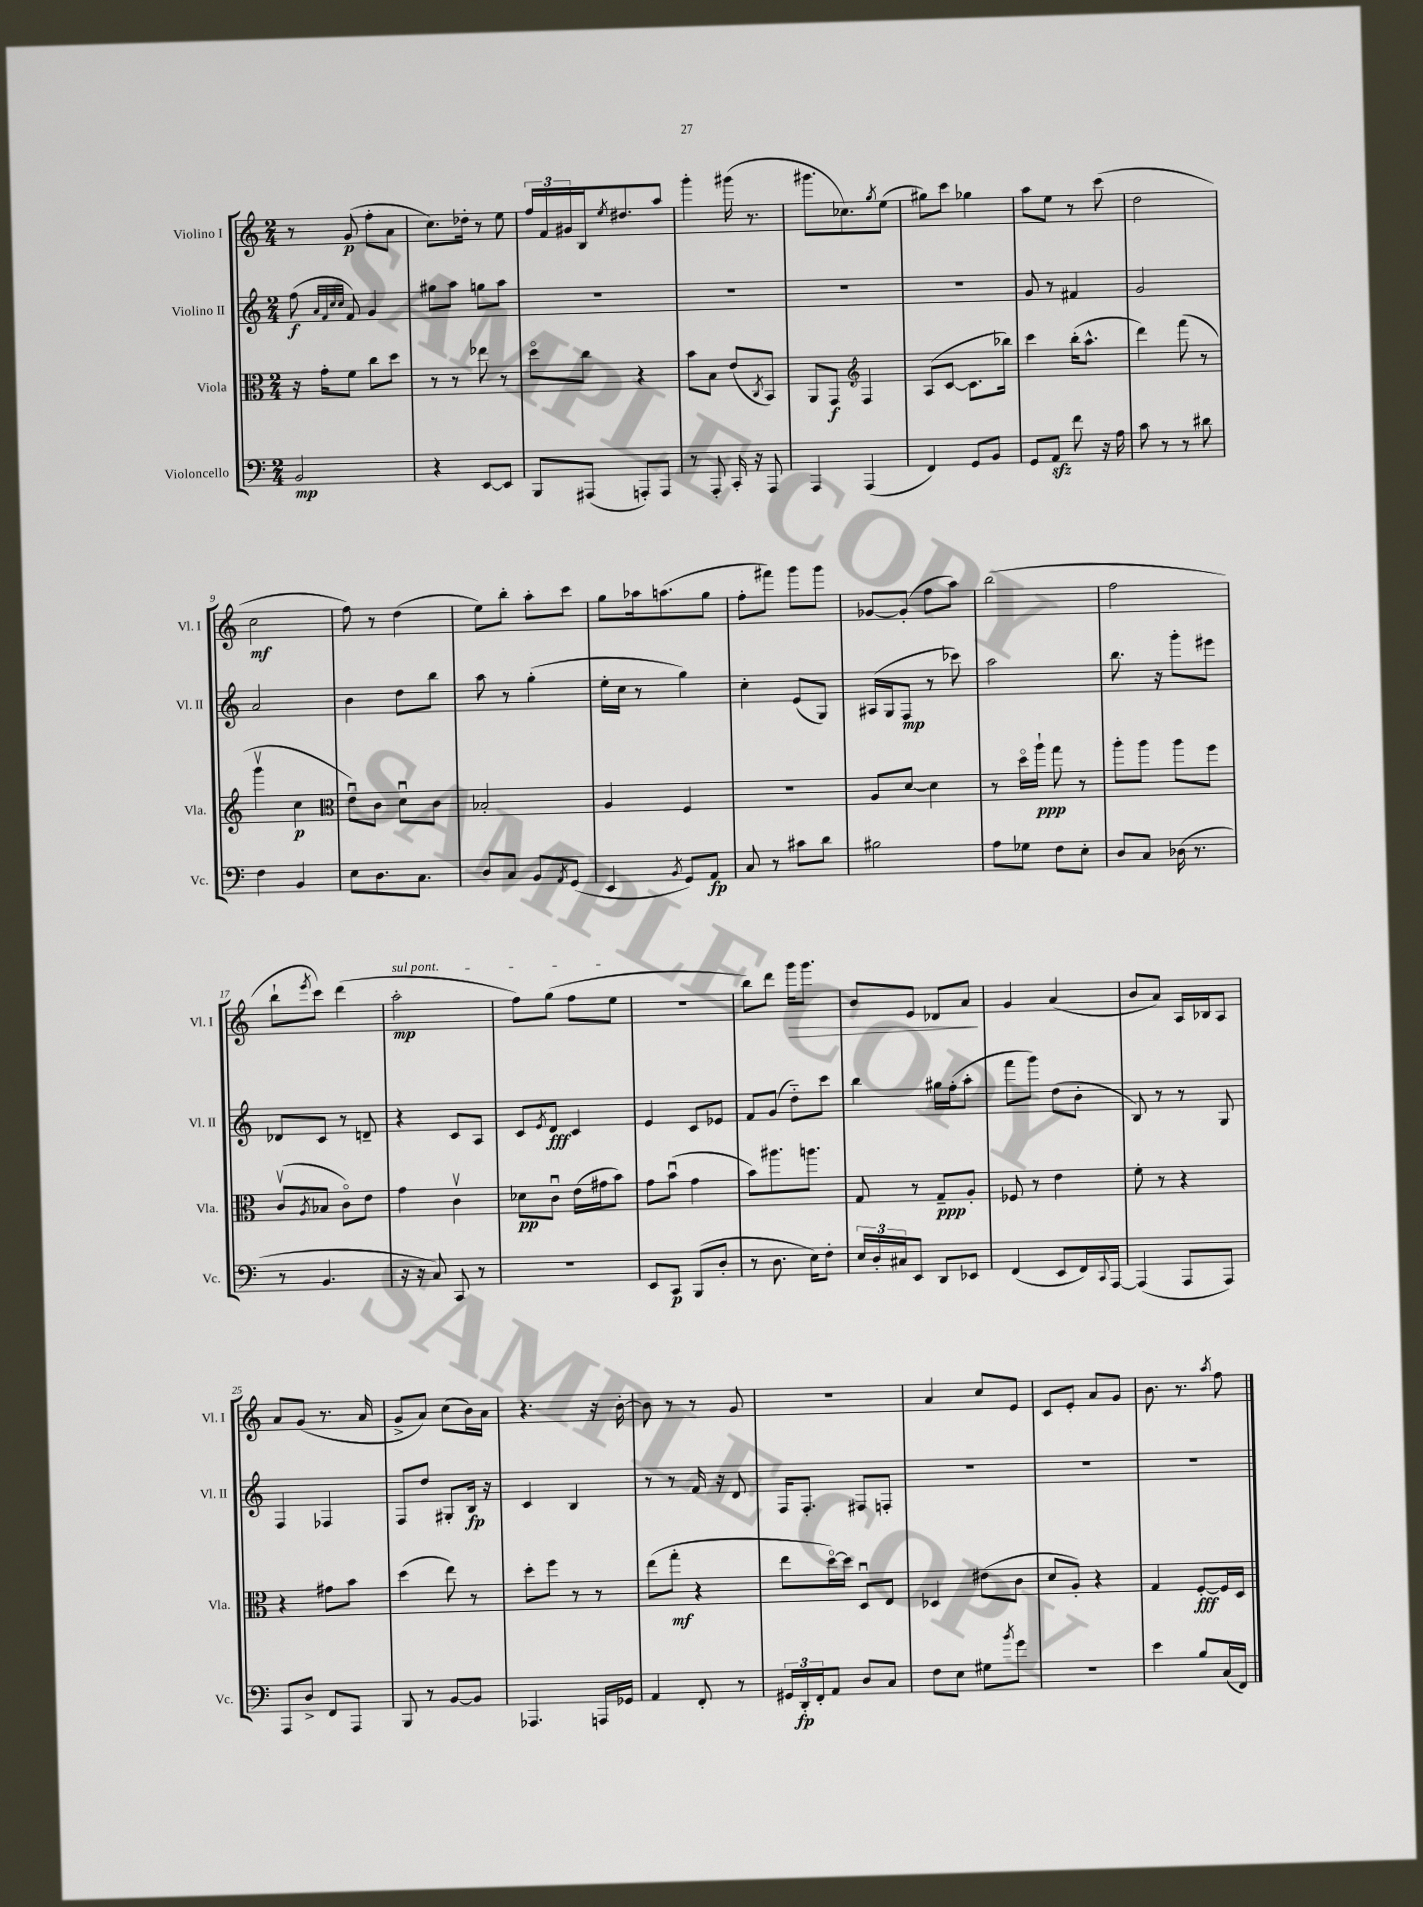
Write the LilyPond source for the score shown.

<<
\new StaffGroup <<
\new Staff = "s0" \with { instrumentName = "Violino I" shortInstrumentName = "Vl. I" } {
    \clef treble \key c \major \numericTimeSignature \time 2/4
    r8 g'8\p( f''8-. a'8 |
    c''8.) des''16-. r8 e''8 |
    \tuplet 3/2 { f''16 f'16 gis'16 } b16 \acciaccatura { e''8 } dis''8. a''8 |
    g'''4-. gis'''16( r8. |
    gis'''8. ces''8.) \acciaccatura { g''8 } e''8( |
    gis''8) c'''8 ges''4 |
    a''8 e''8 r8 c'''8( |
    d''2 |
    c''2\mf |
    f''8) r8 d''4( |
    e''8) b''8-. a''8-. c'''8 |
    g''8 aes''16 a''8.( g''8 |
    f''8-. fis'''8) g'''8 g'''8 |
    ges'8~ ges'8-.( f''8 a''8) |
    b''2( |
    f''2 |
    b''8-! \acciaccatura { e'''8 } c'''8) d'''4( |
    \once \override TextSpanner.bound-details.left.text = \markup { \italic "sul pont." } a''2-.\mp\startTextSpan |
    f''8) g''8( f''8 e''8\stopTextSpan |
    R2 |
    b''8) d'''8 g'''16\> g'''8. |
    b'8 e'8 des'8 a'8\! |
    g'4 a'4( |
    b'8 a'8) a16 bes16 a8 |
    a'8 g'8( r8. a'16 |
    g'8-> a'8) c''8( b'16) a'16 |
    r4. r16 b'16~-. |
    b'8 r8 r8 g'8 |
    R2 |
    a'4 c''8 e'8 |
    c'8 e'8-. a'8 g'8 |
    b'8. r8. \acciaccatura { a''8 } f''8 \bar "|." |
}
\new Staff = "s1" \with { instrumentName = "Violino II" shortInstrumentName = "Vl. II" } {
    \clef treble \key c \major \numericTimeSignature \time 2/4
    f''8\f( \grace { a'32 f'32 c''32 c''32 } f'8) g'4 |
    gis''8 a''8 g''8 a''8 |
    R2 |
    R2 |
    R2 |
    R2 |
    g'8 r8 fis'4 |
    g'2 |
    a'2 |
    b'4 d''8 b''8 |
    a''8 r8 g''4-.( |
    e''16-. c''16 r8 g''4) |
    c''4-. e'8( g8) |
    ais16( g16 f8\mp r8 ces'''8) |
    a''2 |
    b''8. r16 g'''8-. eis'''8 |
    des'8 c'8 r8 d'8-- |
    r4 c'8 a8 |
    c'8 \acciaccatura { e'8 } d'8\fff c'4 |
    e'4 c'8 ees'8 |
    f'8 g'8( d''8-_) c'''8 |
    b''4 gis''16 f''16-.( a''8-. |
    f'''8 g'''8) d''8( b'8-. |
    b8) r8 r8 g8 |
    f4 fes4 |
    f8 d''8 gis8-. b16\fp r16 |
    c'4 b4 |
    r8 r8 f'16 r16 d'8 |
    f16 f8.-. fis8 f8-. |
    R2 |
    R2 |
    R2 \bar "|." |
}
\new Staff = "s2" \with { instrumentName = "Viola" shortInstrumentName = "Vla." } {
    \clef alto \key c \major \numericTimeSignature \time 2/4
    r16 g'16-. f'8 c''8 d''8 |
    r8 r8 ees''8 r8 |
    d''8\flageolet c''8 r4 |
    b'8 b8 e'8( \acciaccatura { c8 } b,8) |
    a,8 g,8\f \clef treble f4 |
    a8( c'8~ c'8. bes''16) |
    c'''4 b''16-.( a''8.-^ |
    d'''4) f'''8( r8 |
    g'''4\upbow c''4\p |
    \clef alto e'8\downbow) c'8 d'8\downbow c'8 |
    bes2-. |
    a4 f4 |
    r2 |
    a8 d'8~ d'4 |
    r8 d''16\flageolet a''16-!\ppp g''8 r8 |
    a''8-. a''8 a''8 f''8 |
    c'8\upbow( \acciaccatura { a8 } bes8 c'8\flageolet) e'8 |
    g'4 c'4\upbow |
    des'8\pp c'8\downbow e'16( gis'16 b'8) |
    g'8 b'8\downbow( g'4 |
    b'8) ais''8. a''8. |
    g8 r8 g8--\ppp a8-. |
    fes8 r8 e'4 |
    f'8-. r8 r4 |
    r4 gis'8 b'8 |
    d''4( e''8) r8 |
    d''8-. f''8 r8 r8 |
    e''8( g''8-.\mf r4 |
    e''8 d''16~\flageolet) d''16 d8\downbow e8 |
    des4 eis'8( c'8 |
    d'8 a8-.) r4 |
    g4 f8~-.\fff f16 d16 \bar "|." |
}
\new Staff = "s3" \with { instrumentName = "Violoncello" shortInstrumentName = "Vc." } {
    \clef bass \key c \major \numericTimeSignature \time 2/4
    b,2\mp |
    r4 e,8~ e,8 |
    b,,8 ais,,8( a,,8-.) a,,8 |
    r8 a,,8-. c,16-. r16 a,,8 |
    a,,4 a,,4( |
    f,4) g,8 b,8 |
    g,8 a,8\sfz f'8 r16 a16 |
    c'8 r8 r8 dis'8 |
    f4 b,4 |
    e8 d8. c8. |
    d8 c8 b,8 \acciaccatura { a,8 } g,8( |
    e,4 \acciaccatura { b,8 } g,8) a,8\fp |
    c8 r8 cis'8 d'8 |
    bis2 |
    a8 ges8 f8 e8-. |
    d8 c8 des16( r8. |
    r8 b,4. |
    r16 r16 c8) c,8 r8 |
    r2 |
    e,8 c,8\p b,,8( d8-. |
    r8 d8. e16) f8-. |
    \tuplet 3/2 { e16 d16-. cis16 } e,8 d,8 ees,8 |
    f,4( e,8 f,16) \appoggiatura { c,8 } a,,16~ |
    a,,4( a,,8 a,,8) |
    a,,8 d8-> f,8 a,,8 |
    b,,8 r8 b,8~ b,8 |
    aes,,4. a,,16 ges,16 |
    a,4 f,8-. r8 |
    \tuplet 3/2 { gis,16 d,16-.\fp f,16-. } a,8 d8 c8 |
    f8 e8 gis8 \acciaccatura { b'8 } g'8 |
    R2 |
    e'4 b8 c16( f,16) \bar "|." |
}
>>
>>
